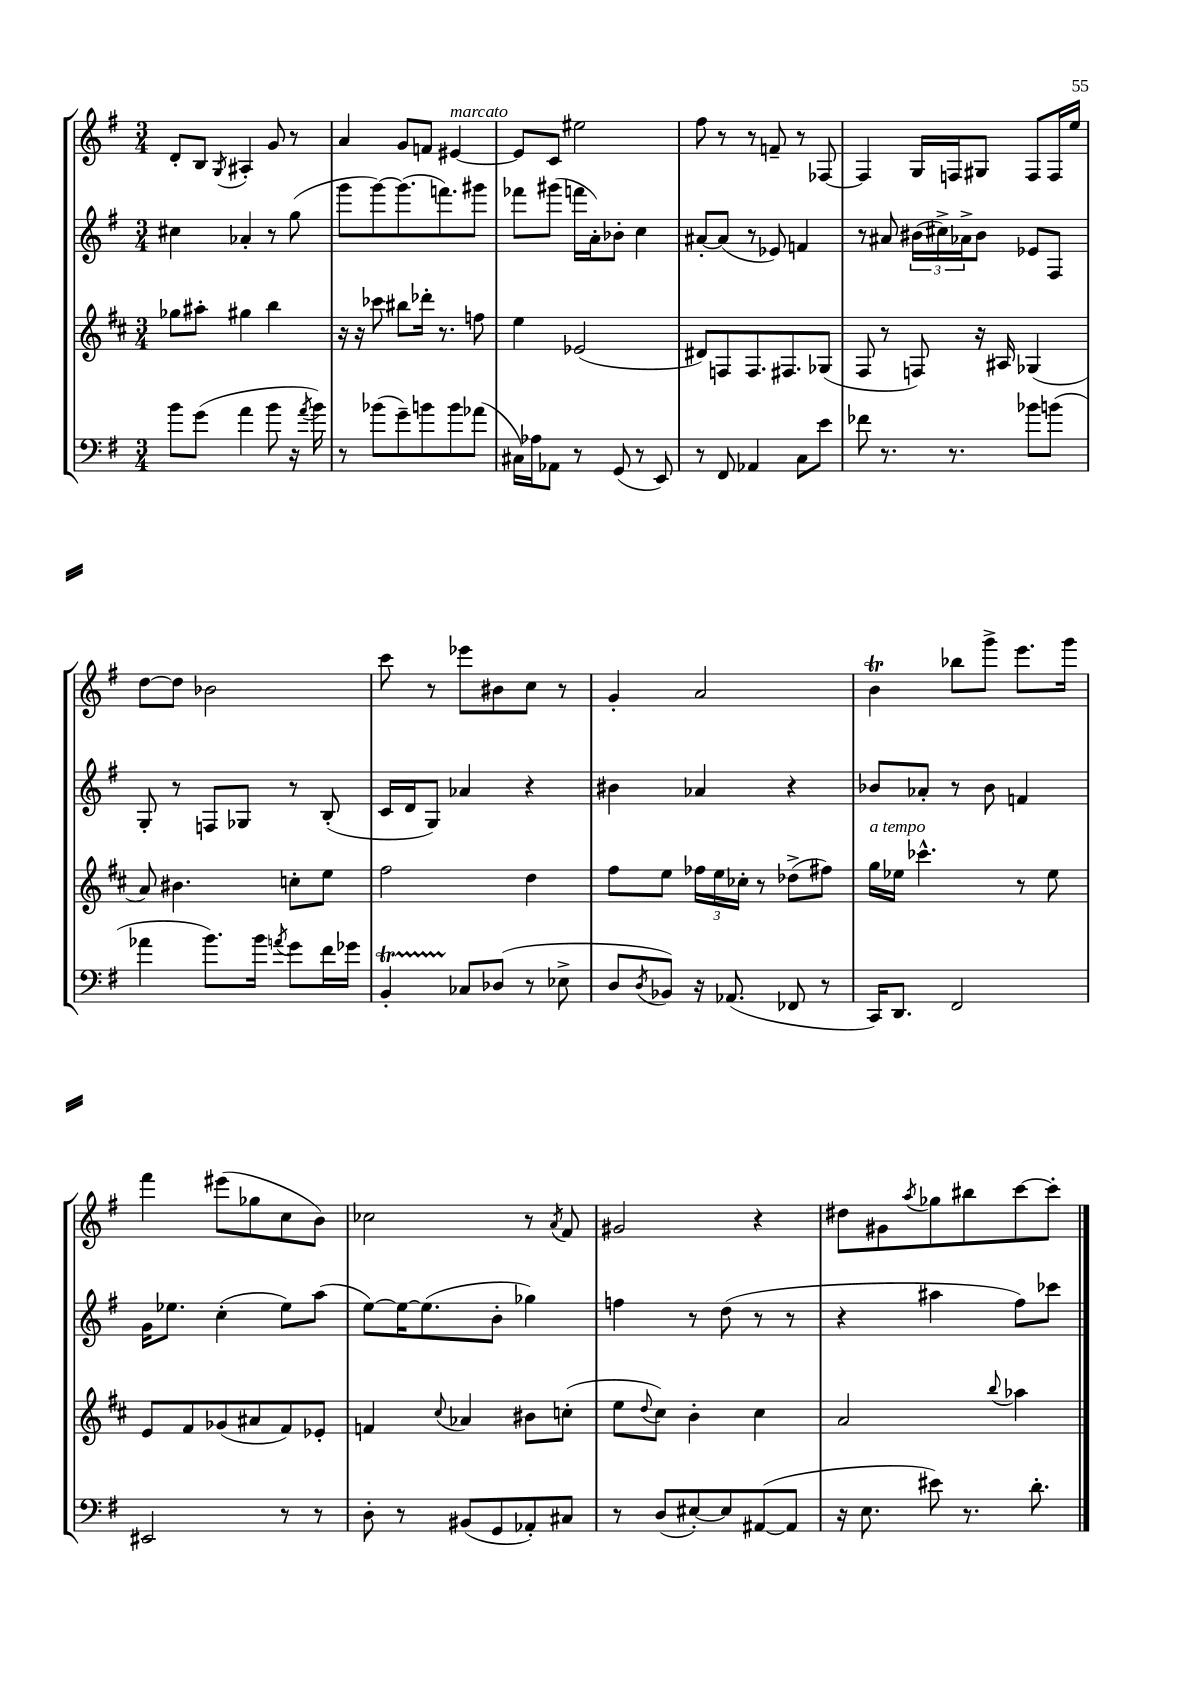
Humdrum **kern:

**kern	**kern	**kern	**kern
*part4	*part3	*part2	*part1
*staff4	*staff3	*staff2	*staff1
*clefF4	*clefG2	*clefG2	*clefG2
*k[f#]	*k[f#c#]	*k[f#]	*k[f#]
*M3/4	*M3/4	*M3/4	*M3/4
=16	=16	=16	=16
8b\L	8gg-X\L	4cc#X\	8d'/L
(8g\J	8aa#X'\J	.	8B/J
.	.	.	8qG/
4a\	4gg#X\	4a-X'/	4A#X'/
8b\	4bb\	8r	8g/
16r	.	(8gg\	8r
8qa/	.	.	.
16b\)	.	.	.
=17	=17	=17	=17
8r	16r	8ggg\L	4a/
.	16r	.	.
(8b-X\L	8ccc-X\	[8ggg\)	.
8g~\)	8bb#X\L	(8.ggg\]	8g/L
8bn\	16ddd-X'\Jk	.	8fn/J
.	8.r	8.fffn\)	.
!	!	!	!LO:TX:a:i:t=marcato
8b\	.	.	[4e#X/
(8a-X\J	8ffn\	8ggg#X\J	.
=18	=18	=18	=18
16C#X\LL)	4ee\	8fff-X\L	8e#/L]
16A-X\J	.	.	.
8AA-X\J	.	(8ggg#X\J	8c/J
8r	(2e-X/	16fffn\LL	2ee#X\
.	.	16a'\J)	.
(8GG/	.	8b-X'\J	.
8r	.	4cc\	.
8EE/)	.	.	.
=19	=19	=19	=19
8r	8d#X/L)	[8a#X'/L	8ff#\
8FF#/	8Fn/	(8a#/J]	8r
4AA-X/	8.F/	8r	8r
.	.	8e-X/)	8fn~/
.	8.F#X/	.	.
8C\L	.	4fn/	8r
8e\J	(8G-X/J	.	[8F-X/
=20	=20	=20	=20
8f-X\	8F#/	8r	4F-/]
8.r	8r	8a#X/	.
.	8Fn/)	(24b#X\LL	16G/LL
.	.	24cc#X^\)	.
8.r	.	.	16Fn/J
.	.	24a-X^\J	.
.	16r	8b#\J	8G#X/J
.	16A#X/	.	.
8b-X\L	(4G-X/	8e-X/L	8F/L
(8bn\J	.	8F#/J	16F/L
.	.	.	16ee/JJ
!!LO:LB:g=z
=21	=21	=21	=21
4a-X\	8a/)	8G'/	[8dd\L
.	4.b#X\	8r	8dd\J]
8.b\L)	.	8Fn/L	2b-X\
.	.	8G-X/J	.
16b\Jk	.	.	.
8qan/	.	.	.
8g\L	8ccn'\L	8r	.
16f#\L	8ee\J	(8B'/	.
16g-X\JJ	.	.	.
=22	=22	=22	=22
4BBt'/	2ff#\	16c/LL	8ccc\
.	.	16d/J	.
.	.	8G/J)	8r
8C-X/L	.	4a-X/	8eee-X\L
(8D-X/J	.	.	8b#X\
8r	4dd\	4r	8cc\J
8E-X^\	.	.	8r
=23	=23	=23	=23
8D/L	8ff#\L	4b#X\	4g'/
8qD/	.	.	.
8BB-X/J)	8ee\J	.	.
16r	24ff-X\LL	4a-X/	2a/
.	24ee\	.	.
(8.AA-X/	.	.	.
.	24cc-X'\JJ	.	.
.	8r	.	.
8FF-X/	(8dd-X^\L	4r	.
8r	8ff#X\J)	.	.
=24	=24	=24	=24
!	!LO:TX:a:i:t=a tempo	!	!
16CC/KL)	16gg\LL	8b-X/L	4bt\
8.DD/J	16ee-X\JJ	.	.
.	4.ccc-X^^\	8a-X'/J	.
2FF#/	.	8r	8bb-X\L
.	.	8b-\	8ggg^\J
.	8r	4fn/	8.eee\L
.	8ee-\	.	.
.	.	.	16ggg\Jk
!!LO:LB:g=z
=25	=25	=25	=25
2EE#X/	8e/L	16g\KL	4fff#\
.	.	8.ee-X\J	.
.	8f#/	.	.
.	(8g-X/	(4cc'\	(8eee#X\L
.	8a#X/	.	8gg-X\
8r	8f#/)	8ee-\L)	8cc\
8r	8e-X'/J	(8aa\J	8b\J)
=26	=26	=26	=26
8D'\	4fn/	[8ee\L)	2cc-X\
8r	.	16ee\K_	.
.	.	(8.ee\]	.
.	8qqcc#/	.	.
(8BB#X/L	4a-X/	.	.
8GG/	.	8b'\J	.
8AA-X'/)	8b#X\L	4gg-X\)	8r
.	.	.	8qa/
8C#X/J	(8ccn'\J	.	8f#/
=27	=27	=27	=27
8r	8ee\L	4ffn\	2g#X/
.	8qqdd/	.	.
(8D/L	8cc#\J)	.	.
[8E#X'/)	4b'\	8r	.
8E#/]	.	(8dd\	.
([8AA#X/	4cc#\	8r	4r
8AA#/J]	.	8r	.
=28	=28	=28	=28
16r	2a/	4r	8dd#X\L
8.E\	.	.	.
.	.	.	8g#X\
.	.	.	8qaa/
8e#X\)	.	4aa#X\	8gg-X\
8.r	.	.	8bb#X\
.	8qqbb/	.	.
.	4aa-X\	8ff#\L)	[8ccc\
8.d'\	.	.	.
.	.	8ccc-X\J	8ccc'\J]
==	==	==	==
*-	*-	*-	*-
